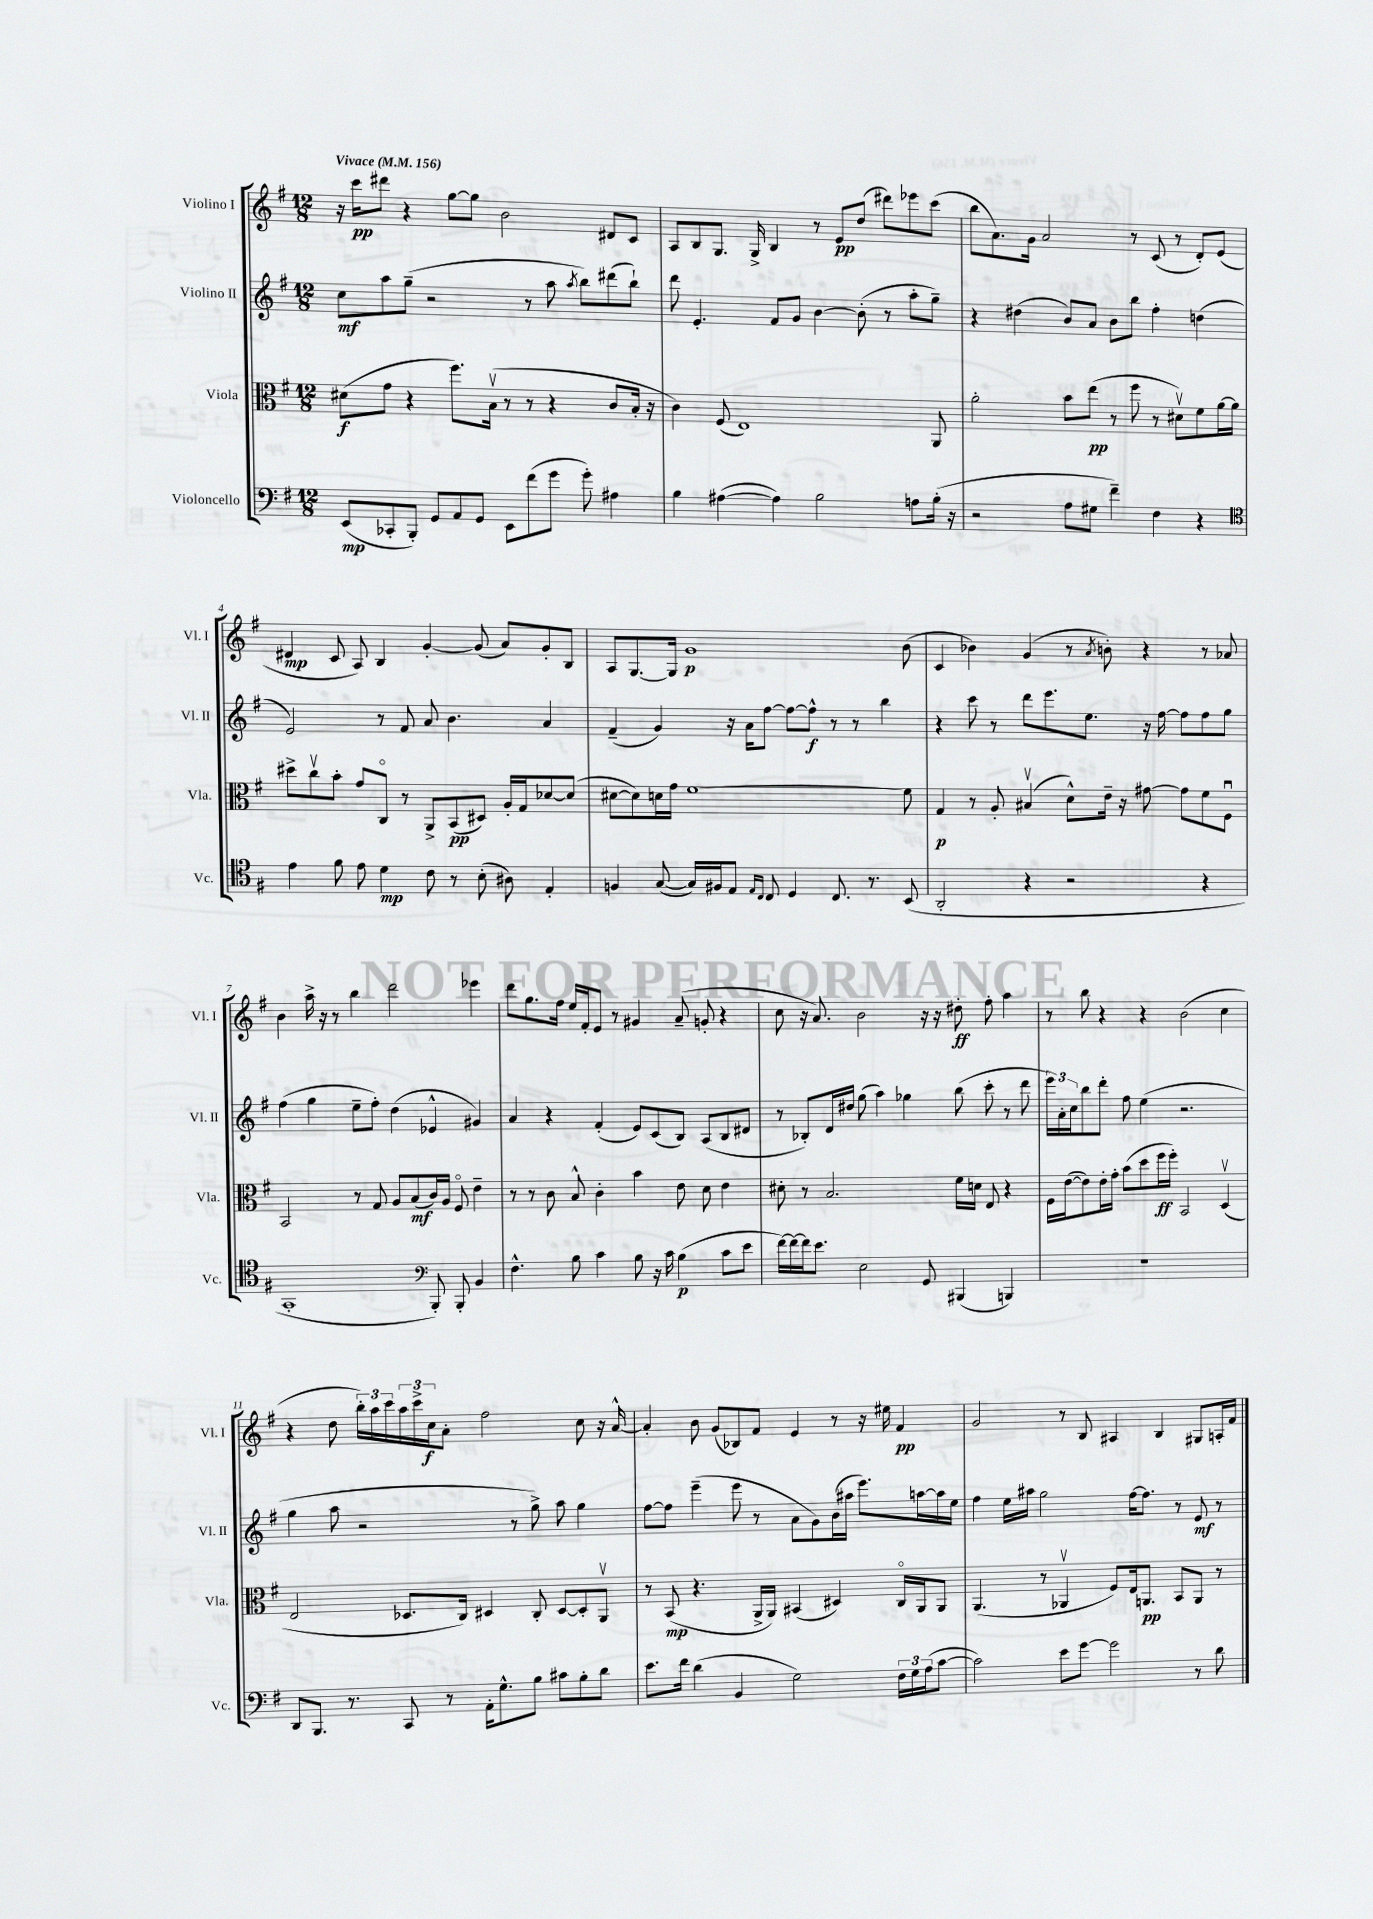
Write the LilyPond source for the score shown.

<<
\new StaffGroup <<
\new Staff = "s0" \with { instrumentName = "Violino I" shortInstrumentName = "Vl. I" } {
    \clef treble \key g \major \numericTimeSignature \time 12/8 \tempo "Vivace" 4 = 156
    r16 c'''16\pp dis'''8 r4 g''8~ g''8 b'2 dis'8 c'8 |
    a8 b8 g8. g16-> b4 r8 e'8\pp d''8( dis'''8) ees'''8 c'''8( |
    b''8 a'8.) g'16 a'2 r8 c'8( r8 d'8-.) e'8( |
    dis'4\mp c'8 a8) b4 g'4~-. g'8( a'8) g'8-. b8 |
    a8 g8.~ g16 g'1\p b'8( |
    c'4 bes'4) g'4( r8 \acciaccatura { a'8 } b'8-.) r4 r8 aes'8 |
    b'4 a''16-> r16 r8 b''4 d'''2 ees'''4 |
    d'''8 g''8. fis''16 e''16 fis'16-. e'8 r8 gis'4 a'8--( g'8-. r4 |
    c''8 r16 a'8.) b'2 r16 r16 dis''8-.\ff fis''8-. a''4 |
    r8 b''8 r4 r4 b'2( c''4 |
    r4 d''8 \tuplet 3/2 { b''16-.) a''16 c'''16 } \tuplet 3/2 { a''16 c'''16-> c''16\f } a'8-. fis''2 c''8 r16 a'16~-^ |
    a'4-. b'8 g'8( bes8) fis'8 e'4 r8 r16 eis''16 fis'4\pp |
    g'2 r8 b8 ais4 b4 gis8 a16-. fis'16 \bar "|." |
}
\new Staff = "s1" \with { instrumentName = "Violino II" shortInstrumentName = "Vl. II" } {
    \clef treble \key g \major \numericTimeSignature \time 12/8
    c''8\mf a''8 g''8--( r2 r8 a''8 \acciaccatura { a''8 } b''8) dis'''8( b''8-!) |
    d'''8 e'4.-. fis'8 g'8 b'4~ b'8-.( r8 a''8-. g''8--) |
    r4 dis''4( b'8) a'8 b'8 b''8 fis''4-. d''4( |
    e'2) r8 fis'8 a'8 b'4. a'4 |
    fis'4--( g'4) r16 a'16 fis''8~ fis''8~ fis''8-^\f r8 r8 b''4 |
    r4 c'''8 r8 d'''8 e'''8. e''8. r16 fis''16~ fis''8 fis''8 g''8 |
    fis''4( g''4 e''8-- fis''8-.) d''4( ees'4-^ gis'4) |
    a'4 r4 fis'4-.( e'8) c'8( b8) a8( b8 dis'8 |
    r8 bes8-.) d'16 dis''16 g''8( a''4) ges''4 b''8( c'''8-. r8 d'''8 |
    \tuplet 3/2 { e'''16) a'16-. c''16 } b''8 d'''8-. fis''8 e''4( r2. |
    g''4 a''8 r2 r8 g''8->) a''8 g''4 |
    fis''8~ fis''8 e'''4--( e'''8 r8 a'8 g'8) b'16( ais''16 e'''8.) a''16~ a''16 e''16 |
    fis''4 e''16 ais''16 g''2 fis''16~ fis''8. r8 e'8\mf r8 \bar "|." |
}
\new Staff = "s2" \with { instrumentName = "Viola" shortInstrumentName = "Vla." } {
    \clef alto \key g \major \numericTimeSignature \time 12/8
    dis'8\f( g'8 r4 fis''8.) b16\upbow( r8 r8 r4 c'8 b16-. r16 |
    c'4) fis8( e1) a,8 |
    a'2-. b'8 e''8\pp( r8 fis''8 r8 dis'8\upbow) fis'8 a'16~ a'16 |
    dis''8-> c''8\upbow b'8-. g'8 c8\flageolet r8 a,8-> b,8\pp( dis8) a16-. g16 des'8~ des'8( |
    dis'8~ dis'8) d'16 g'16 fis'1~ fis'8 |
    g4\p r8 a8-. bis4\upbow( d'8-^) e'16-- r16 gis'8~ gis'8 fis'8 fis8\downbow |
    b,2 r8 g8 a8 b8\mf( c'16) a16 fis8\flageolet e'4-- |
    r8 r8 c'8 b8-^ c'4-. b'4 e'8 d'8 e'4 |
    dis'8-. r8 b2. fis'16 d'16 e8 r4 |
    fis16 e'16~( e'8) e'16-. g'16-. b'8( d''8 fis''16\ff fis''16-.) b,2 d4\upbow( |
    e2 des8. c16) dis4 c8-. dis8~ dis8-. a,8\upbow |
    r8 b,8\mp( r4. a,16-> a,16) bis,4( dis4) c16\flageolet a,16 a,8 |
    a,4.( r8 aes,4\upbow fis8) e16 a,8.\pp b,8 a,8 r8 \bar "|." |
}
\new Staff = "s3" \with { instrumentName = "Violoncello" shortInstrumentName = "Vc." } {
    \clef bass \key g \major \numericTimeSignature \time 12/8
    e,8\mp( ces,8-. b,,8-.) g,8 a,8 g,8 e,8 fis'8( g'8 g'8-.) ais4 |
    b4 ais4~( ais4) b2 a8 b16-.( r16 |
    r2 a8 gis8 fis'4--) fis4 r4 |
    \clef tenor e'4 fis'8 e'8 d'4\mp c'8 r8 b8-.( ais8) e4-. |
    f4 g8~( g16) fis16 e8 \grace { e16 c16 } c8 d4 c8. r8. b,8( |
    a,2-. r4 r2 r4 |
    g,1-. \clef bass b,,8-.) b,,8-. b,4 |
    fis4.-^ b8 c'4 b8 r16 c'16 b4\p( c'8 e'8 |
    fis'16~) fis'16~ fis'16 e'8. e2 g,8 bis,,4( b,,4) |
    R1. |
    d,8 b,,8. r8. c,8 r8 a,16-. g8.-^ b8 cis'8 b8-. d'8 |
    e'8. fis'16 d'4( b,4 g2) \tuplet 3/2 { fis16 g16 a16( } c'8~ |
    c'2) e'8 g'8~ g'2 r8 d'8 \bar "|." |
}
>>
>>
